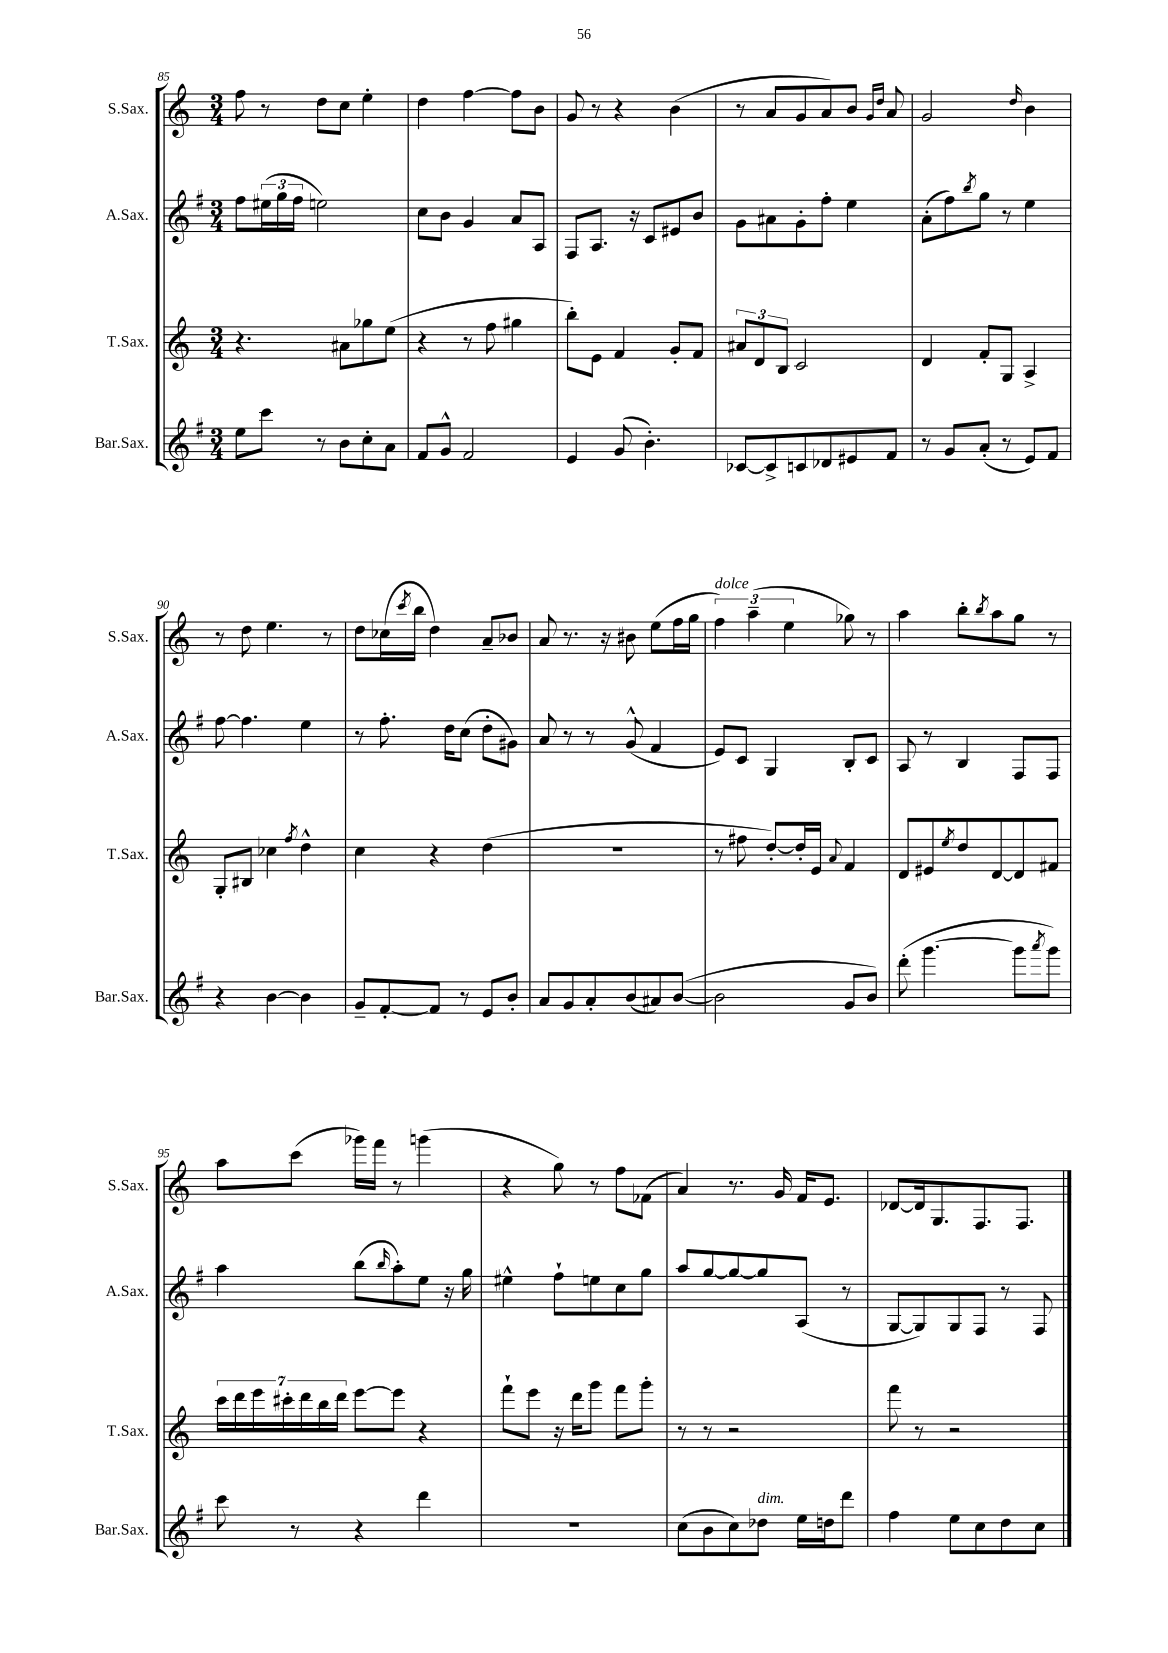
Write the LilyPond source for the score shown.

<<
\new StaffGroup <<
\new Staff = "s0" \with { instrumentName = "S.Sax." shortInstrumentName = "S.Sax." } {
    \clef treble \key c \major \numericTimeSignature \time 3/4
    f''8 r8 d''8 c''8 e''4-. |
    d''4 f''4~ f''8 b'8 |
    g'8 r8 r4 b'4( |
    r8 a'8 g'8 a'8) b'8 \grace { g'16 d''16 } a'8 |
    g'2 \grace { d''16 } b'4 |
    r8 d''8 e''4. r8 |
    d''8 ces''16( \acciaccatura { c'''8 } b''16 d''4) a'8-- bes'8 |
    a'8 r8. r16 bis'8 e''8( f''16 g''16 |
    \tuplet 3/2 { f''4^\markup { \italic "dolce" }) a''4--( e''4 } ges''8) r8 |
    a''4 b''8-. \acciaccatura { b''8 } a''8 g''8 r8 |
    a''8 c'''8( ges'''16) f'''16 r8 g'''4( |
    r4 g''8) r8 f''8 fes'8( |
    a'4) r8. g'16 f'16 e'8. |
    des'8~ des'16 g8. f8. f8. \bar "|." |
}
\new Staff = "s1" \with { instrumentName = "A.Sax." shortInstrumentName = "A.Sax." } {
    \clef treble \key g \major \numericTimeSignature \time 3/4
    fis''8 \tuplet 3/2 { eis''16( g''16 fis''16 } e''2) |
    c''8 b'8 g'4 a'8 a8 |
    fis8 a8. r16 c'8 eis'8 b'8 |
    g'8 ais'8 g'8-. fis''8-. e''4 |
    a'8-.( fis''8) \acciaccatura { b''8 } g''8 r8 e''4 |
    fis''8~ fis''4. e''4 |
    r8 fis''8.-. d''16 c''8( d''8-. gis'8) |
    a'8 r8 r8 g'8-^( fis'4 |
    e'8) c'8 g4 b8-. c'8 |
    a8 r8 b4 fis8 fis8 |
    a''4 b''8( \grace { b''16 } a''8-.) e''8 r16 g''16 |
    eis''4-^ fis''8-! e''8 c''8 g''8 |
    a''8 g''8~ g''8~ g''8 a8( r8 |
    g8~ g8) g8 fis8 r8 fis8 \bar "|." |
}
\new Staff = "s2" \with { instrumentName = "T.Sax." shortInstrumentName = "T.Sax." } {
    \clef treble \key c \major \numericTimeSignature \time 3/4
    r4. ais'8 ges''8 e''8( |
    r4 r8 f''8 gis''4 |
    b''8-.) e'8 f'4 g'8-. f'8 |
    \tuplet 3/2 { ais'8 d'8 b8 } c'2 |
    d'4 f'8-. g8 a4-> |
    g8-. bis8 ces''4 \acciaccatura { f''8 } d''4-^ |
    c''4 r4 d''4( |
    R2. |
    r8 fis''8 d''8~-.) d''16-. e'16 \appoggiatura { a'8 } f'4 |
    d'8 eis'8 \acciaccatura { e''8 } d''8 d'8~ d'8 fis'8 |
    \tuplet 7/4 { c'''16 d'''16 e'''16 cis'''16-. d'''16 b''16 d'''16 } e'''8~ e'''8 r4 |
    f'''8-! e'''8 r16 d'''16 g'''8 f'''8 g'''8-. |
    r8 r8 r2 |
    f'''8 r8 r2 \bar "|." |
}
\new Staff = "s3" \with { instrumentName = "Bar.Sax." shortInstrumentName = "Bar.Sax." } {
    \clef treble \key g \major \numericTimeSignature \time 3/4
    e''8 c'''8 r8 b'8 c''8-. a'8 |
    fis'8 g'8-^ fis'2 |
    e'4 g'8( b'4.-.) |
    ces'8~ ces'8-> c'8 des'8 eis'8 fis'8 |
    r8 g'8 a'8-.( r8 e'8) fis'8 |
    r4 b'4~ b'4 |
    g'8-- fis'8~-. fis'8 r8 e'8 b'8-. |
    a'8 g'8 a'8-. b'8( ais'8) b'8~( |
    b'2 g'8 b'8) |
    d'''8-.( g'''4.~ g'''8 \acciaccatura { a'''8 } g'''8) |
    c'''8 r8 r4 d'''4 |
    R2. |
    c''8( b'8 c''8) des''8^\markup { \italic "dim." } e''16 d''16 d'''8 |
    fis''4 e''8 c''8 d''8 c''8 \bar "|." |
}
>>
>>
\layout { \context { \Score currentBarNumber = #85 } }
